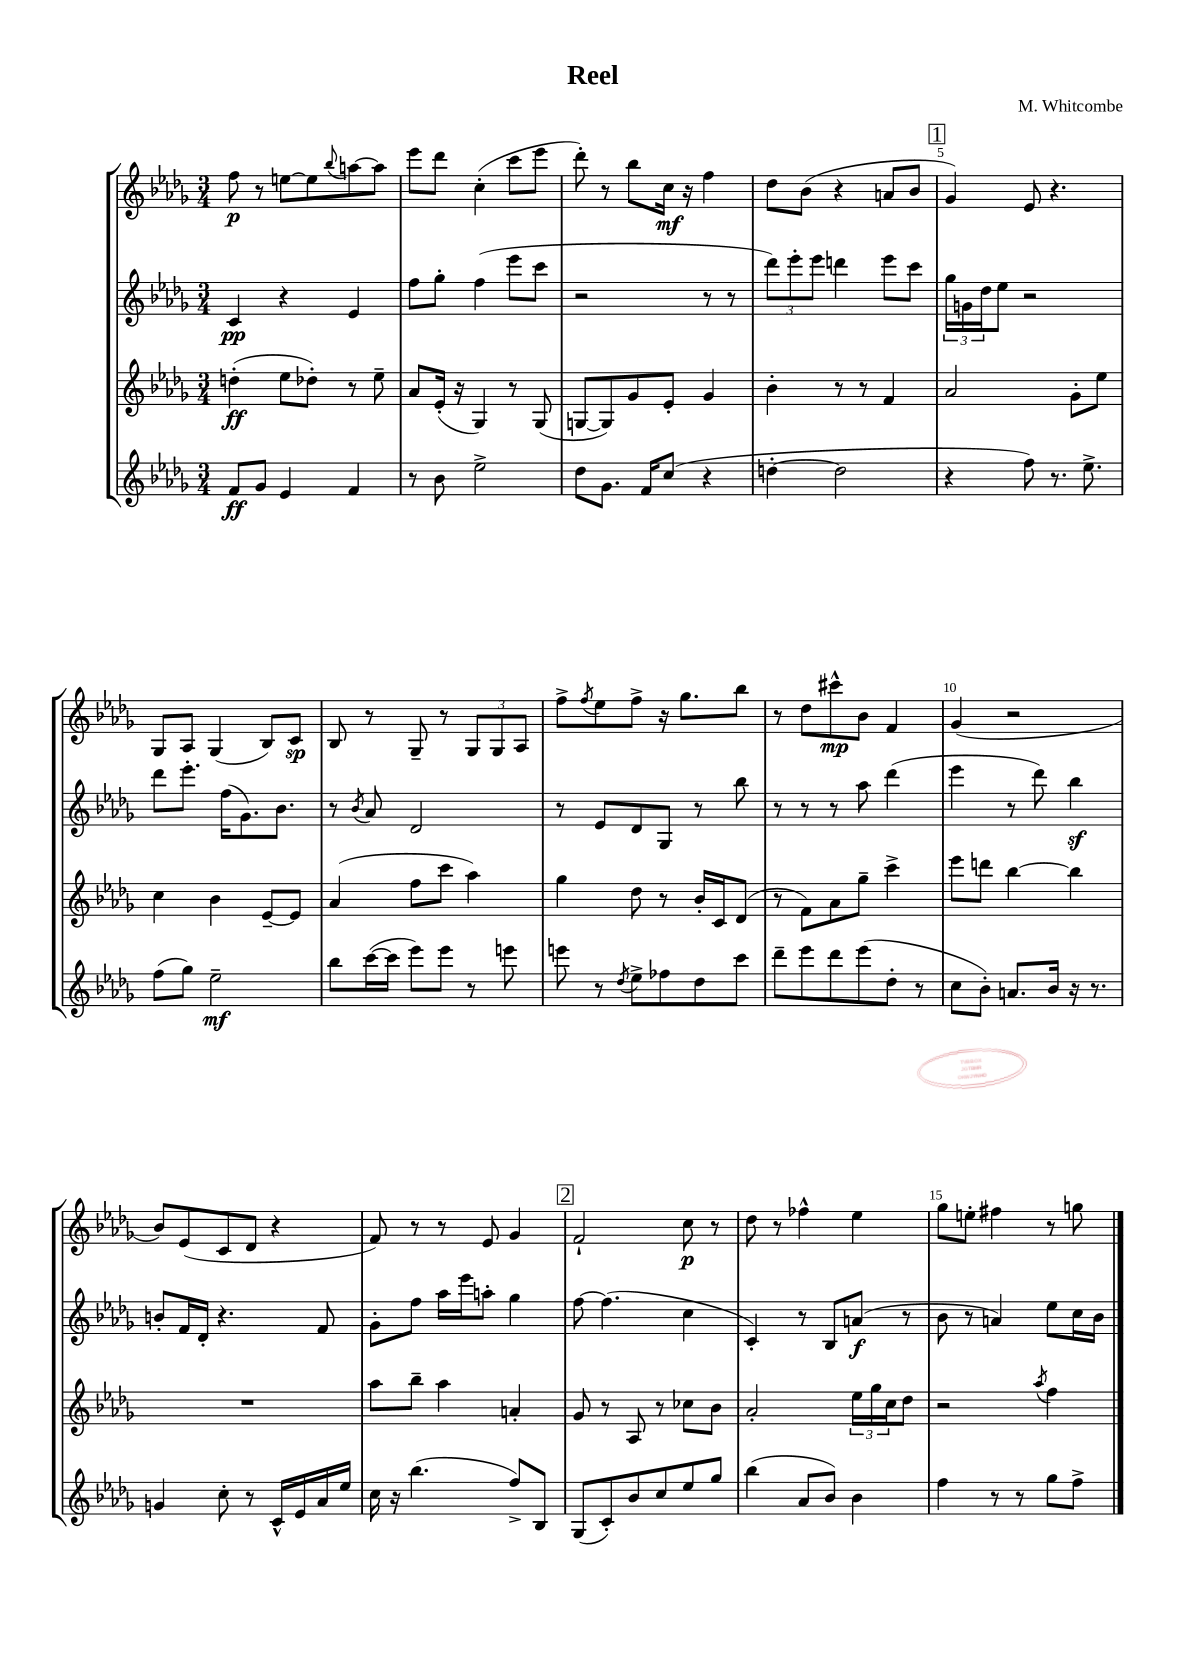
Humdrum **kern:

**kern	**dynam	**kern	**dynam	**kern	**dynam	**kern	**dynam
*part4	*part4	*part3	*part3	*part2	*part2	*part1	*part1
*staff4	*staff4	*staff3	*staff3	*staff2	*staff2	*staff1	*staff1
*clefG2	*	*clefG2	*	*clefG2	*	*clefG2	*
*k[b-e-a-d-g-]	*	*k[b-e-a-d-g-]	*	*k[b-e-a-d-g-]	*	*k[b-e-a-d-g-]	*
*M3/4	*	*M3/4	*	*M3/4	*	*M3/4	*
=1	=1	=1	=1	=1	=1	=1	=1
8f/L	ff	(4ddn'\	ff	4c/	pp	8ff\	p
8g-/J	.	.	.	.	.	8r	.
4e-/	.	8ee-\L	.	4r	.	[8een\L	.
.	.	8dd-X'\J)	.	.	.	8ee\]	.
.	.	.	.	.	.	8qqbb-/	.
4f/	.	8r	.	4e-/	.	[8aan\	.
.	.	8ee-~\	.	.	.	8aa\J]	.
=2	=2	=2	=2	=2	=2	=2	=2
8r	.	8a-/L	.	8ff\L	.	8eee-\L	.
8b-\	.	(16e-'/Jk	.	8gg-'\J	.	8ddd-\J	.
.	.	16r	.	.	.	.	.
2ee-^\	.	4G-/)	.	(4ff\	.	(4cc'\	.
.	.	8r	.	8eee-\L	.	8ccc\L	.
.	.	(8G-/	.	8ccc\J	.	8eee-\J	.
=3	=3	=3	=3	=3	=3	=3	=3
8dd-\L	.	[8Gn/L	.	2r	.	8ddd-'\)	.
8.g-\J	.	8G/])	.	.	.	8r	.
.	.	8g-/	.	.	.	8bb-\L	.
16f/KL	.	.	.	.	.	.	.
(8cc/J	.	8e-'/J	.	.	.	16cc\Jk	mf
.	.	.	.	.	.	16r	.
4r	.	4g-/	.	8r	.	4ff\	.
.	.	.	.	8r	.	.	.
=4	=4	=4	=4	=4	=4	=4	=4
[4ddn'\	.	4b-'\	.	12ddd-\L)	.	8dd-\L	.
.	.	.	.	12eee-'\	.	.	.
.	.	.	.	.	.	(8b-\J	.
.	.	.	.	12eee-\J	.	.	.
2dd\]	.	8r	.	4dddn\	.	4r	.
.	.	8r	.	.	.	.	.
.	.	4f/	.	8eee-\L	.	8an/L	.
.	.	.	.	8ccc\J	.	8b-/J	.
!!LO:REH:place=s1:t=1
=5	=5	=5	=5	=5	=5	=5	=5
4r	.	2a-/	.	24gg-\LL	.	4g-/)	.
.	.	.	.	24gn\	.	.	.
.	.	.	.	24dd-\J	.	.	.
.	.	.	.	8ee-\J	.	.	.
8ff\)	.	.	.	2r	.	8e-/	.
8.r	.	.	.	.	.	4.r	.
.	.	8g-'\L	.	.	.	.	.
8.ee-^\	.	.	.	.	.	.	.
.	.	8ee-\J	.	.	.	.	.
!!LO:LB:g=z
=6	=6	=6	=6	=6	=6	=6	=6
(8ff\L	.	4cc\	.	8ddd-\L	.	8G-/L	.
8gg-\J)	.	.	.	8.eee-'\J	.	8A-/J	.
2ee-~\	mf	4b-\	.	.	.	(4G-/	.
.	.	.	.	(16ff\KL	.	.	.
.	.	.	.	8.g-\)	.	.	.
.	.	[8e-~/L	.	.	.	8B-/L)	.
.	.	.	.	8.b-\J	.	.	.
.	.	8e-/J]	.	.	.	8c/J	sp
=7	=7	=7	=7	=7	=7	=7	=7
8bb-\L	.	(4a-/	.	8r	.	8B-/	.
.	.	.	.	8qb-/	.	.	.
([16ccc\L	.	.	.	8a-/	.	8r	.
16ccc\JJ]	.	.	.	.	.	.	.
8eee-\L)	.	8ff\L	.	2d-/	.	8G-~/	.
8eee-\J	.	8ccc\J	.	.	.	8r	.
8r	.	4aa-\)	.	.	.	12G-/L	.
.	.	.	.	.	.	12G-/	.
8eeen\	.	.	.	.	.	.	.
.	.	.	.	.	.	12A-/J	.
=8	=8	=8	=8	=8	=8	=8	=8
8eeen\	.	4gg-\	.	8r	.	8ff^\L	.
.	.	.	.	.	.	8qff/	.
8r	.	.	.	8e-/L	.	8ee-\	.
8qdd-/	.	.	.	.	.	.	.
8ee-^\L	.	8dd-\	.	8d-/	.	8ff^\J	.
8ff-X\	.	8r	.	8G-/J	.	16r	.
.	.	.	.	.	.	8.gg-\L	.
8dd-\	.	16b-'/LL	.	8r	.	.	.
.	.	16c/J	.	.	.	.	.
8ccc\J	.	(8d-/J	.	8bb-\	.	8bb-\J	.
=9	=9	=9	=9	=9	=9	=9	=9
8ddd-~\L	.	8r	.	8r	.	8r	.
8eee-\	.	8f\L)	.	8r	.	8dd-\L	.
8ddd-\	.	8a-\	.	8r	.	8ccc#X^^\	mp
(8eee-\	.	8gg-~\J	.	8aa-\	.	8b-\J	.
8dd-'\J	.	4ccc^\	.	(4ddd-\	.	4f/	.
8r	.	.	.	.	.	.	.
=10	=10	=10	=10	=10	=10	=10	=10
8cc\L	.	8eee-\L	.	4eee-\	.	(4g-/	.
8b-'\J)	.	8dddn\J	.	.	.	.	.
8.an/L	.	[4bb-\	.	8r	.	2r	.
.	.	.	.	8ddd-\)	.	.	.
16b-/Jk	.	.	.	.	.	.	.
16r	.	4bb-\]	.	4bb-z\	.	.	.
8.r	.	.	.	.	.	.	.
!!LO:LB:g=z
=11	=11	=11	=11	=11	=11	=11	=11
4gn/	.	2.r	.	8bn'/L	.	8b-/L)	.
.	.	.	.	16f/L	.	(8e-/	.
.	.	.	.	16d-'/JJ	.	.	.
8cc'\	.	.	.	4.r	.	8c/	.
8r	.	.	.	.	.	8d-/J	.
16c^^/LL	.	.	.	.	.	4r	.
16e-/	.	.	.	.	.	.	.
16a-/	.	.	.	8f/	.	.	.
16ee-/JJ	.	.	.	.	.	.	.
=12	=12	=12	=12	=12	=12	=12	=12
16cc\	.	8aa-\L	.	8g-'\L	.	8f/)	.
16r	.	.	.	.	.	.	.
(4.bb-\	.	8bb-~\J	.	8ff\J	.	8r	.
.	.	4aa-\	.	16aa-\LL	.	8r	.
.	.	.	.	16eee-\J	.	.	.
.	.	.	.	8aan'\J	.	8e-/	.
8ff^/L)	.	4an'/	.	4gg-\	.	4g-/	.
8B-/J	.	.	.	.	.	.	.
!!LO:REH:place=s1:t=2
=13	=13	=13	=13	=13	=13	=13	=13
(8G-/L	.	8g-/	.	[8ff\	.	2f`/	.
8c'/)	.	8r	.	(4.ff\]	.	.	.
8b-/	.	8A-/	.	.	.	.	.
8cc/	.	8r	.	.	.	.	.
8ee-/	.	8cc-X\L	.	4cc\	.	8cc\	p
8gg-/J	.	8b-\J	.	.	.	8r	.
=14	=14	=14	=14	=14	=14	=14	=14
(4bb-\	.	2a-'/	.	4c'/)	.	8dd-\	.
.	.	.	.	.	.	8r	.
8a-/L	.	.	.	8r	.	4ff-X^^\	.
8b-/J)	.	.	.	8B-/L	.	.	.
4b-\	.	24ee-\LL	.	(8an/J	f	4ee-\	.
.	.	24gg-\	.	.	.	.	.
.	.	24cc\J	.	.	.	.	.
.	.	8dd-\J	.	8r	.	.	.
=15	=15	=15	=15	=15	=15	=15	=15
4ff\	.	2r	.	8b-\	.	8gg-\L	.
.	.	.	.	8r	.	8een'\J	.
8r	.	.	.	4an/)	.	4ff#X\	.
8r	.	.	.	.	.	.	.
.	.	8qaa-/	.	.	.	.	.
8gg-\L	.	4ff\	.	8ee-\L	.	8r	.
8ff^\J	.	.	.	16cc\L	.	8ggn\	.
.	.	.	.	16b-\JJ	.	.	.
==	==	==	==	==	==	==	==
*-	*-	*-	*-	*-	*-	*-	*-
